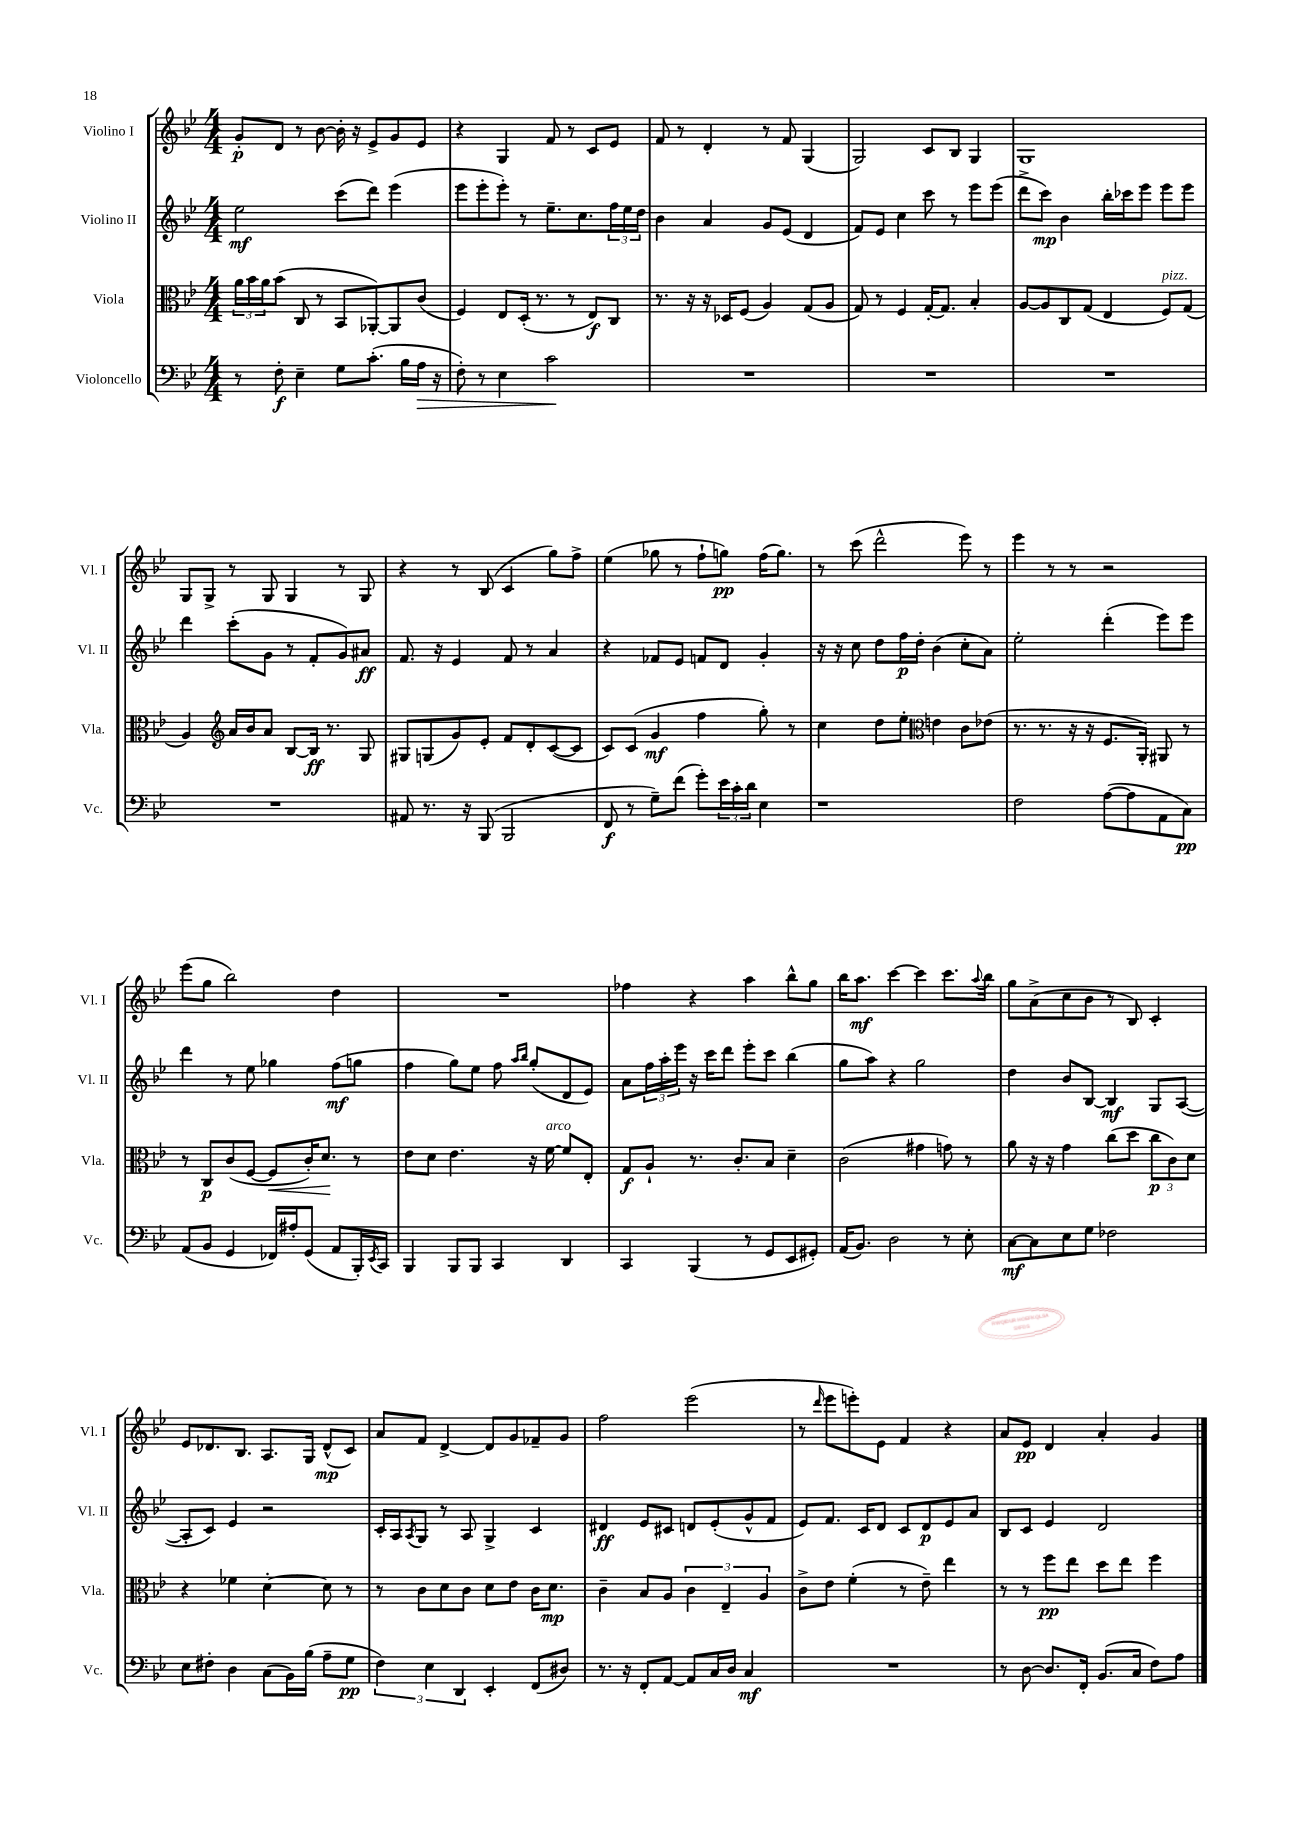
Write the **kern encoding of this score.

**kern	**dynam	**kern	**dynam	**kern	**dynam	**kern	**dynam
*part4	*part4	*part3	*part3	*part2	*part2	*part1	*part1
*staff4	*staff4	*staff3	*staff3	*staff2	*staff2	*staff1	*staff1
*I"Violoncello	*	*I"Viola	*	*I"Violino II	*	*I"Violino I	*
*I'Vc.	*	*I'Vla.	*	*I'Vl. II	*	*I'Vl. I	*
*clefF4	*	*clefC3	*	*clefG2	*	*clefG2	*
*k[b-e-]	*	*k[b-e-]	*	*k[b-e-]	*	*k[b-e-]	*
*M4/4	*	*M4/4	*	*M4/4	*	*M4/4	*
=1	=1	=1	=1	=1	=1	=1	=1
8r	.	24a\LL	.	2ee-\	mf	8g'/L	p
.	.	24b-\	.	.	.	.	.
.	.	24a\J	.	.	.	.	.
8F'\	f	(8b-\J	.	.	.	8d/J	.
4E-~\	.	8C/	.	.	.	8r	.
.	.	8r	.	.	.	[8b-\	.
8G\L	.	8BB-/L	.	(8ccc\L	.	16b-'\]	.
.	.	.	.	.	.	16r	.
(8.c'\J	.	[8AA-X'/)	.	8ddd\J)	.	8e-^/L	.
.	.	8AA-/]	.	(4eee-\	.	8g/	.
16B-\LL	.	.	.	.	.	.	.
!	!LO:HP:b	!	!	!	!	!	!
16A\JJ	>	(8c/J	.	.	.	8e-/J	.
16r	.	.	.	.	.	.	.
=2	=2	=2	=2	=2	=2	=2	=2
8F'\)	.	4F/)	.	8eee-\L	.	4r	.
8r	.	.	.	8eee-'\	.	.	.
4E-\	.	8E-/L	.	8eee-'\J)	.	4G/	.
.	.	(16D'/Jk	.	8r	.	.	.
.	.	8.r	.	.	.	.	.
2c\	.	.	.	8.ee-~\L	.	8f/	.
.	.	8r	.	.	.	8r	.
.	.	.	.	8.cc\	.	.	.
.	.	8E-/L)	f	.	.	8c/L	.
.	.	8C/J	.	24ff\L	.	8e-/J	.
.	.	.	.	24ee-\	.	.	.
.	.	.	.	24dd\JJ	.	.	.
.	]	.	.	.	.	.	.
=3	=3	=3	=3	=3	=3	=3	=3
1r	.	8.r	.	4b-\	.	8f/	.
.	.	.	.	.	.	8r	.
.	.	16r	.	.	.	.	.
.	.	16r	.	4a/	.	4d'/	.
.	.	16D-X/KL	.	.	.	.	.
.	.	(8F/J	.	.	.	.	.
.	.	4A/)	.	8g/L	.	8r	.
.	.	.	.	(8e-/J	.	8f/	.
.	.	(8G/L	.	4d/	.	(4G/	.
.	.	8A/J	.	.	.	.	.
=4	=4	=4	=4	=4	=4	=4	=4
1r	.	8G/)	.	8f/L)	.	2G/)	.
.	.	8r	.	8e-/J	.	.	.
.	.	4F/	.	4cc\	.	.	.
.	.	[16G'/KL	.	8ccc\	.	8c/L	.
.	.	8.G/J]	.	.	.	.	.
.	.	.	.	8r	.	8B-/J	.
.	.	4B-'/	.	8eee-\L	.	4G/	.
.	.	.	.	(8eee-\J	.	.	.
=5	=5	=5	=5	=5	=5	=5	=5
1r	.	[8A/L	.	8ddd^\L	.	1G	.
.	.	8A/]	.	8ccc\J)	mp	.	.
.	.	8C/	.	4b-\	.	.	.
.	.	(8G/J	.	.	.	.	.
.	.	4E-/	.	16bb-'\LL	.	.	.
.	.	.	.	16ccc-X\J	.	.	.
.	.	.	.	8eee-\J	.	.	.
!	!	!LO:TX:a:i:t=pizz.	!	!	!	!	!
.	.	8F/L)	.	8eee-\L	.	.	.
.	.	(8G/J	.	8eee-\J	.	.	.
!!LO:LB:g=z
=6	=6	=6	=6	=6	=6	=6	=6
1r	.	4A/)	.	4ddd\	.	8G/L	.
.	.	.	.	.	.	8G^/J	.
*	*	*clefG2	*	*	*	*	*
.	.	16a/LL	.	(8ccc'\L	.	8r	.
.	.	16b-/J	.	.	.	.	.
.	.	8a/J	.	8g\J	.	8G/	.
.	.	[8B-/L	.	8r	.	4G/	.
.	.	16B-/Jk]	ff	8f'/L	.	.	.
.	.	8.r	.	.	.	.	.
.	.	.	.	8g/)	.	8r	.
.	.	8G/	.	8a#X/J	ff	8G/	.
=7	=7	=7	=7	=7	=7	=7	=7
8AA#X/	.	8G#X/L	.	8.f/	.	4r	.
8.r	.	(8Gn/	.	.	.	.	.
.	.	.	.	16r	.	.	.
.	.	8g/)	.	4e-/	.	8r	.
16r	.	.	.	.	.	.	.
(8BBB-/	.	8e-'/J	.	.	.	(8B-/	.
2BBB-/	.	8f/L	.	8f/	.	4c/	.
.	.	8d'/	.	8r	.	.	.
.	.	([8c/	.	4a/	.	8gg\L)	.
.	.	8c/J]	.	.	.	8ff^\J	.
=8	=8	=8	=8	=8	=8	=8	=8
8FF/	f	8c/L)	.	4r	.	(4ee-\	.
8r	.	(8c/J	.	.	.	.	.
8G~\L)	.	4g/	mf	8f-X/L	.	8gg-X\	.
(8f\J	.	.	.	8e-/J	.	8r	.
8g'\L)	.	4ff\	.	8fn/L	.	8ff`\L	.
24e-\L	.	.	.	8d/J	.	8ggn\J)	pp
24c'\	.	.	.	.	.	.	.
24d\JJ	.	.	.	.	.	.	.
4E-\	.	8gg'\)	.	4g'/	.	(16ff\KL	.
.	.	.	.	.	.	8.gg\J)	.
.	.	8r	.	.	.	.	.
=9	=9	=9	=9	=9	=9	=9	=9
1r	.	4cc\	.	16r	.	8r	.
.	.	.	.	16r	.	.	.
.	.	.	.	8cc\	.	(8ccc\	.
.	.	8dd\L	.	8dd\L	.	2ddd^^\	.
.	.	8ee-'\J	.	16ff\L	p	.	.
.	.	.	.	16dd'\JJ	.	.	.
*	*	*clefC3	*	*	*	*	*
.	.	4en\	.	(4b-\	.	.	.
.	.	8c\L	.	8cc'\L	.	8eee-\)	.
.	.	(8e-X\J	.	8a\J)	.	8r	.
=10	=10	=10	=10	=10	=10	=10	=10
2F\	.	8.r	.	2ee-'\	.	4eee-\	.
.	.	8.r	.	.	.	.	.
.	.	.	.	.	.	8r	.
.	.	16r	.	.	.	8r	.
.	.	16r	.	.	.	.	.
([8A\L	.	8.F/L	.	(4ddd'\	.	2r	.
8A\]	.	.	.	.	.	.	.
.	.	16AA'/Jk)	.	.	.	.	.
8AA\	.	8AA#X/	.	8eee-\L)	.	.	.
8C\J)	pp	8r	.	8eee-\J	.	.	.
!!LO:LB:g=z
=11	=11	=11	=11	=11	=11	=11	=11
(8AA/L	.	8r	.	4ddd\	.	(8eee-\L	.
8BB-/J	.	8C/L	p	.	.	8gg\J	.
4GG/	.	(8c/	.	8r	.	2bb-\)	.
.	.	[8F/J	.	8ee-\	.	.	.
!	!	!	!LO:HP:b	!	!	!	!
16FF-X/LL)	.	8F/L]	<	4gg-X\	.	.	.
16A#X'/J	.	.	.	.	.	.	.
(8GG/J	.	16c'/K)	.	.	.	.	.
.	.	8.d/J	.	.	.	.	.
8AA/L	.	.	.	(8ff\L	mf	4dd\	.
16BBB-'/L)	.	8r	[	8ggn\J	.	.	.
8qEE-/	.	.	.	.	.	.	.
16CC/JJ	.	.	.	.	.	.	.
=12	=12	=12	=12	=12	=12	=12	=12
4BBB-/	.	8e-\L	.	4ff\	.	1r	.
.	.	8d\J	.	.	.	.	.
8BBB-/L	.	4.e-\	.	8gg\L)	.	.	.
8BBB-/J	.	.	.	8ee-\J	.	.	.
4CC/	.	.	.	8ff\	.	.	.
.	.	.	.	16qqaa/LL	.	.	.
.	.	.	.	16qqbb-/JJ	.	.	.
.	.	16r	.	(8gg'/L	.	.	.
!	!	!LO:TX:a:i:t=arco	!	!	!	!	!
.	.	[16f\	.	.	.	.	.
4DD/	.	8f/L]	.	8d/	.	.	.
.	.	8E-'/J	.	8e-/J)	.	.	.
=13	=13	=13	=13	=13	=13	=13	=13
4CC/	.	8G/L	f	8a\L	.	4ff-X\	.
.	.	8A`/J	.	24ff\L	.	.	.
.	.	.	.	24aa'\	.	.	.
.	.	.	.	24eee-\JJ	.	.	.
(4BBB-/	.	8.r	.	16r	.	4r	.
.	.	.	.	16ccc\KL	.	.	.
.	.	.	.	8ddd\J	.	.	.
.	.	8.c'/L	.	.	.	.	.
8r	.	.	.	8eee-'\L	.	4aa\	.
8GG/L	.	8B-/J	.	8ccc\J	.	.	.
8EE-/	.	4d~\	.	(4bb-\	.	8bb-^^\L	.
8GG#X'/J)	.	.	.	.	.	8gg\J	.
=14	=14	=14	=14	=14	=14	=14	=14
(16AA/KL	.	(2c\	.	8gg\L	.	16bb-\KL	.
8.BB-/J)	.	.	.	.	.	8.aa\J	mf
.	.	.	.	8aa\J)	.	.	.
2D\	.	.	.	4r	.	[4ccc\	.
.	.	4g#X\	.	2gg\	.	4ccc\]	.
8r	.	8gn\)	.	.	.	8.ccc\L	.
8E-'\	.	8r	.	.	.	.	.
.	.	.	.	.	.	8qqaa/	.
.	.	.	.	.	.	16bb-\Jk	.
=15	=15	=15	=15	=15	=15	=15	=15
[8C\L	mf	8a\	.	4dd\	.	8gg\L	.
8C\]	.	16r	.	.	.	(8a^\	.
.	.	16r	.	.	.	.	.
8E-\	.	4g\	.	8b-/L	.	8cc\	.
8G\J	.	.	.	[8B-/J	.	8b-\J	.
2F-X\	.	(8cc\L	.	4B-/]	mf	8r	.
.	.	8dd\J	.	.	.	8B-/)	.
.	.	12cc\L	p	8G/L	.	4c'/	.
.	.	12c\)	.	.	.	.	.
.	.	.	.	([8A/J	.	.	.
.	.	12d\J	.	.	.	.	.
!!LO:LB:g=z
=16	=16	=16	=16	=16	=16	=16	=16
8E-\L	.	4r	.	8A'/L]	.	8e-/L	.
8F#X'\J	.	.	.	8c/J)	.	8.d-X/	.
4D\	.	4f-X\	.	4e-/	.	.	.
.	.	.	.	.	.	8.B-/J	.
(8C\L	.	[4d'\	.	2r	.	8.A/L	.
16BB-\L)	.	.	.	.	.	.	.
(16B-\JJ	.	.	.	.	.	16G/Jk	.
8A~\L	.	8d\]	.	.	.	(8d-^^/L	mp
8G\J	pp	8r	.	.	.	8c/J)	.
=17	=17	=17	=17	=17	=17	=17	=17
6F\)	.	8r	.	16c'/LL	.	8a/L	.
.	.	.	.	16A/J	.	.	.
.	.	.	.	8qA/	.	.	.
.	.	8c\L	.	8G/J	.	8f/J	.
6E-\	.	.	.	.	.	.	.
.	.	8d\	.	8r	.	[4d^/	.
6DD/	.	.	.	.	.	.	.
.	.	8c\J	.	8A/	.	.	.
4EE-'/	.	8d\L	.	4G^/	.	8d/L]	.
.	.	8e-\J	.	.	.	8g/	.
(8FF/L	.	16c\KL	.	4c/	.	8f-X~/	.
.	.	8.d\J	mp	.	.	.	.
8D#X/J)	.	.	.	.	.	8g/J	.
=18	=18	=18	=18	=18	=18	=18	=18
8.r	.	4c~\	.	4d#X/	ff	2ff\	.
16r	.	.	.	.	.	.	.
8FF'/L	.	8B-/L	.	8e-/L	.	.	.
[8AA/J	.	8A/J	.	8c#X/J	.	.	.
8AA/L]	.	6c\	.	8dn/L	.	(2eee-\	.
16C/L	.	.	.	(8e-'/	.	.	.
.	.	6E-~/	.	.	.	.	.
16D/JJ	.	.	.	.	.	.	.
4C/	mf	.	.	8g^^/	.	.	.
.	.	6A/	.	.	.	.	.
.	.	.	.	8f/J	.	.	.
=19	=19	=19	=19	=19	=19	=19	=19
1r	.	8c^\L	.	8e-/L)	.	8r	.
.	.	.	.	.	.	16qqddd/	.
.	.	8e-\J	.	8.f/J	.	8eee-\L	.
.	.	(4f'\	.	.	.	8eeen'\)	.
.	.	.	.	16c/KL	.	.	.
.	.	.	.	8d/J	.	8e-\J	.
.	.	8r	.	8c/L	.	4f/	.
.	.	8e-~\)	.	8d/	p	.	.
.	.	4ee-\	.	8e-/	.	4r	.
.	.	.	.	8a/J	.	.	.
=20	=20	=20	=20	=20	=20	=20	=20
8r	.	8r	.	8B-/L	.	8a/L	.
[8D\	.	8r	.	8c/J	.	8e-/J	pp
8.D/L]	.	8ff\L	pp	4e-/	.	4d/	.
.	.	8ee-\J	.	.	.	.	.
16FF'/Jk	.	.	.	.	.	.	.
(8.BB-/L	.	8dd\L	.	2d/	.	4a'/	.
.	.	8ee-\J	.	.	.	.	.
16C/Jk	.	.	.	.	.	.	.
8F\L)	.	4ff\	.	.	.	4g/	.
8A\J	.	.	.	.	.	.	.
==	==	==	==	==	==	==	==
*-	*-	*-	*-	*-	*-	*-	*-
